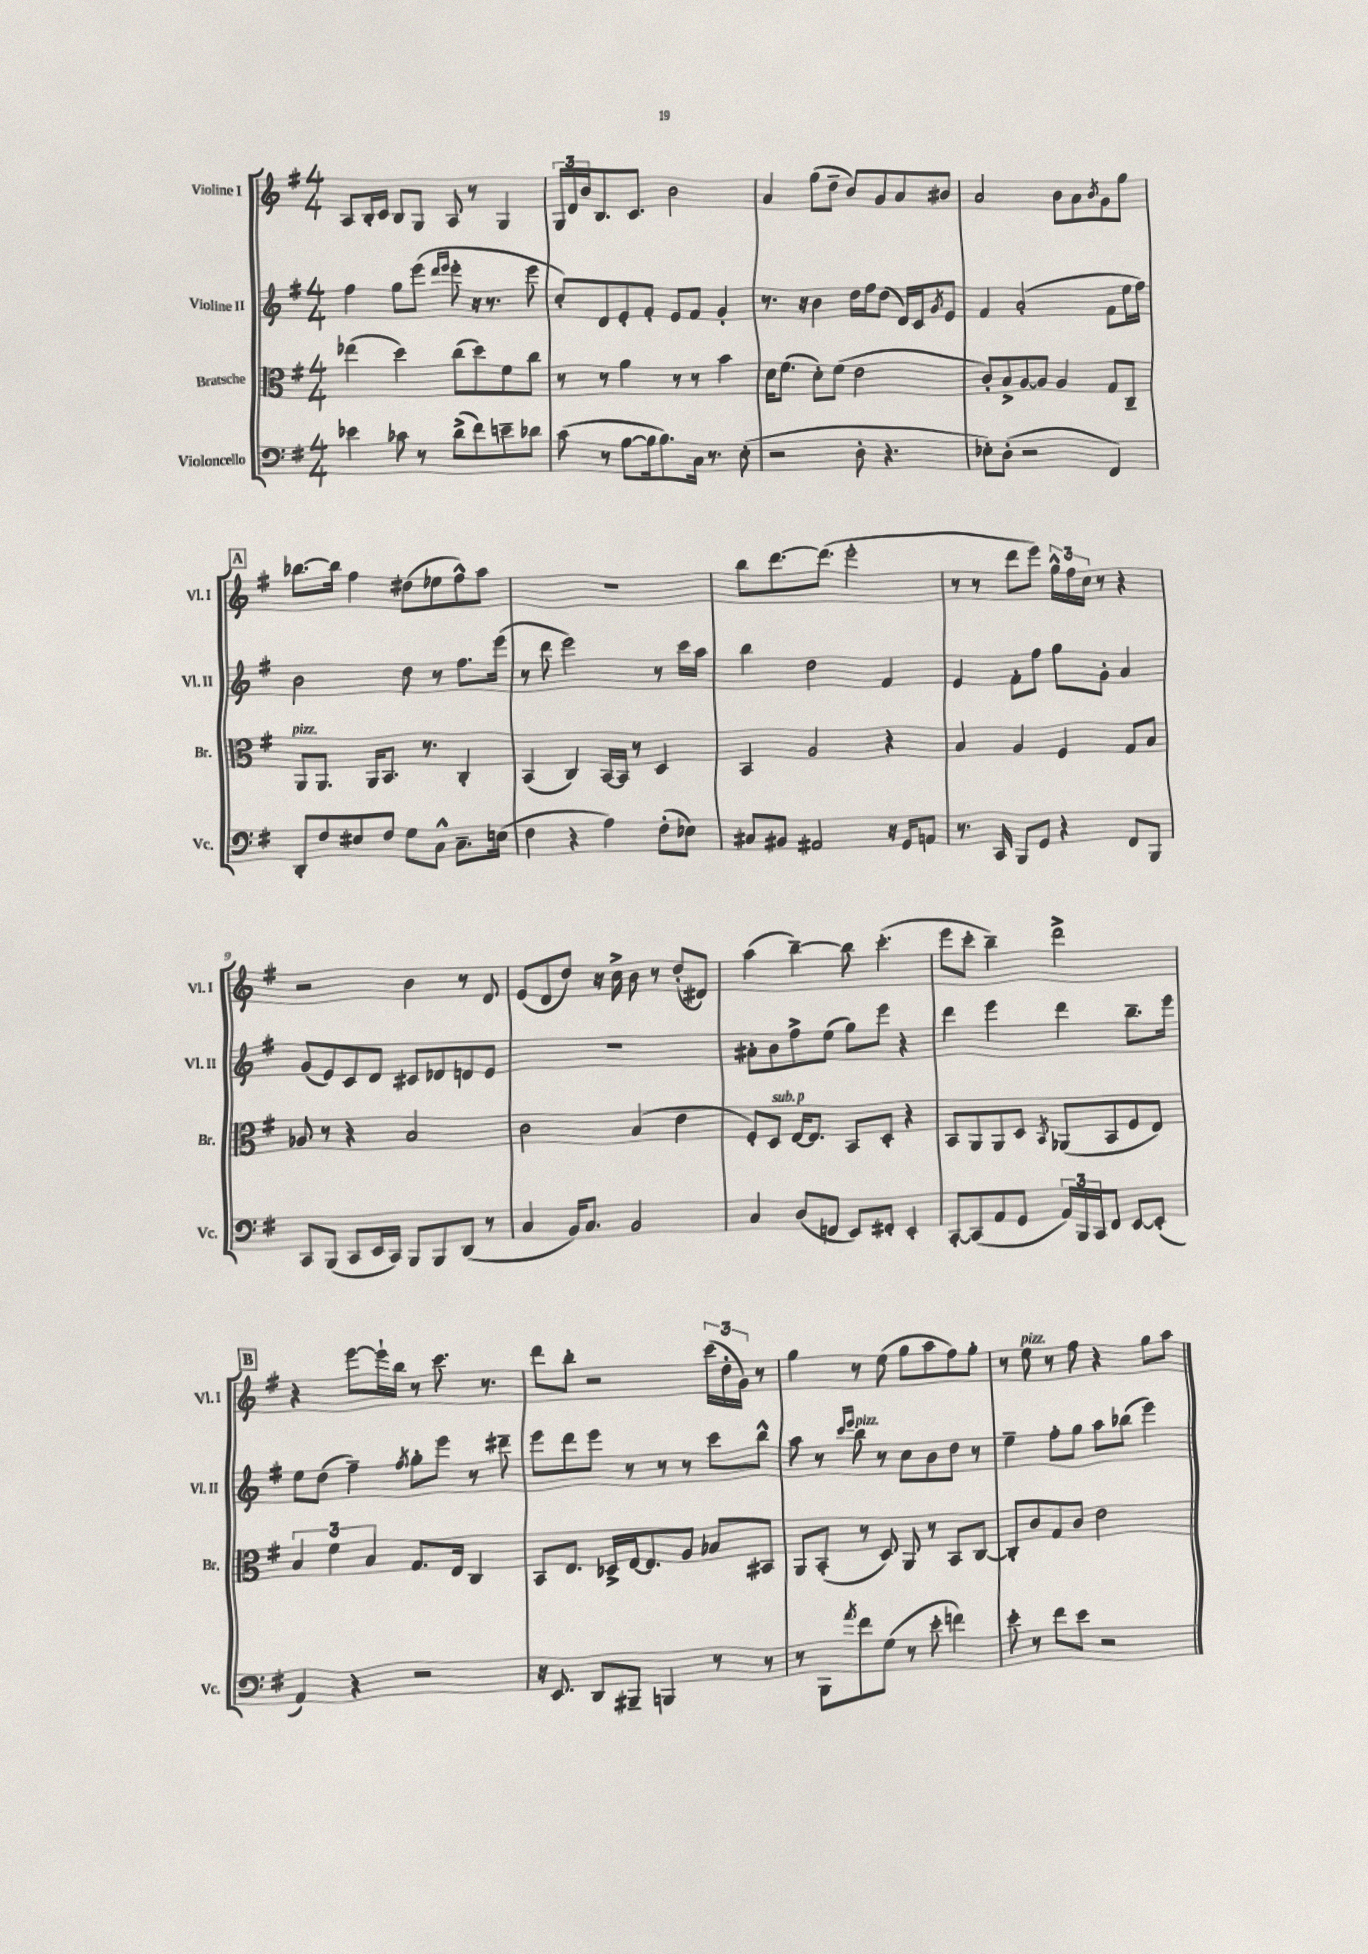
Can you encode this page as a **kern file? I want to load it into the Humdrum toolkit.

**kern	**kern	**kern	**kern
*part4	*part3	*part2	*part1
*staff4	*staff3	*staff2	*staff1
*I"Violoncello	*I"Bratsche	*I"Violine II	*I"Violine I
*I'Vc.	*I'Br.	*I'Vl. II	*I'Vl. I
*clefF4	*clefC3	*clefG2	*clefG2
*k[f#]	*k[f#]	*k[f#]	*k[f#]
*M4/4	*M4/4	*M4/4	*M4/4
=1	=1	=1	=1
4e-X\	(4ee-X\	4ff#\	8A/L
.	.	.	16B'/L
.	.	.	16c/JJ
8c-X\	4dd\)	8gg\L	8B/L
8r	.	(8eee\J	8G/J
.	.	16qqddd/LL	.
.	.	16qqeee/JJ	.
(8d^\L	(8cc\L	8eee'\	8A/
8f#\)	8dd\)	16r	8r
.	.	8.r	.
8en~\	8f#\	.	4G/
8d-X\J	8cc\J	8eee\	.
=2	=2	=2	=2
(8c\	8r	8cc'/L)	24G/LL
.	.	.	24d/
.	.	.	24b/J
8r	8r	8d/	8.B/
[8B\L	4a\	8e'/	.
.	.	.	8.c/J
16B\k]	.	8f#'/J	.
8.B\)	.	.	.
.	8r	8e/L	2b\
16C\Jk	8r	8f#/J	.
8.r	.	.	.
.	4b\	4g'/	.
(8E'\	.	.	.
=3	=3	=3	=3
2r	16d\KL	8.r	4a/
.	(8.f#\J	.	.
.	.	16r	.
.	8d'\L)	4b\	(8gg\L
.	(8f#\J	.	8dd~\J
8D'\	2e\	16dd\LL	8b/L)
.	.	16ff#\J	.
4.r	.	(8dd\J	8g/
.	.	16d/LL)	8a/
.	.	16c/J	.
.	.	8qg/	.
.	.	8e/J	8b#X/J
=4	=4	=4	=4
8E-X'\L)	8c'/L)	4f#/	2a/
(8D'\J	8B^/	.	.
2r	[8A/	(2a'/	.
.	8A/J]	.	.
.	4A/	.	8b\L
.	.	.	8a\
.	.	.	8qb/
4FF#/)	8G/L	8f#\L	8g\
.	8C~/J	16ee\L	8gg\J
.	.	16ff#\JJ)	.
!!LO:LB:g=z
!!LO:REH:place=s1:t=A
=5	=5	=5	=5
!	!LO:TX:a:i:t=pizz.	!	!
8DD'/L	8AA/L	2b\	[8.bb-X\L
8F#/	8.AA/J	.	.
.	.	.	16bb-\Jk]
8E#X/	.	.	4ff#\
.	16AA/KL	.	.
8F#/J	8.BB/J	.	.
8G\L	.	8dd\	(8dd#X\L
.	8.r	.	.
8C^^\J	.	8r	8ee-X\
8.C~\L	4C'/	8.ff#\L	8ff#^^\)
.	.	.	8aa\J
(16En\Jk	.	(16eee\Jk	.
=6	=6	=6	=6
4F#\	(4BB/	8r	1r
.	.	8ddd\	.
4r	4C/)	2eee\)	.
4A\)	[16BB/LL	.	.
.	16BB/JJ]	.	.
.	8r	.	.
(8F#'\L	4D/	8r	.
8E-X\J)	.	16ccc\LL	.
.	.	16aa\JJ	.
=7	=7	=7	=7
8C#X/L	4BB/	4bb\	8bb\L
8BB#X/J	.	.	[8.ddd\
2AA#X/	2A/	2dd\	.
.	.	.	(8.ddd\J]
.	.	.	2eee'\
16r	4r	4f#/	.
16GG/KL	.	.	.
8AAn/J	.	.	.
=8	=8	=8	=8
8.r	4B/	4e/	8r
.	.	.	8r
16CC/	.	.	.
8BBB/L	4A/	8f#'\L	8ddd\L
8GG/J	.	8ff#\J	8eee\J)
4r	4F#/	8gg\L	24gg^^\LL
.	.	.	24ff#\
.	.	.	24cc\JJ
.	.	8g'\J	8r
8FF#/L	8G/L	4a/	4r
8BBB/J	8B/J	.	.
!!LO:LB:g=z
=9	=9	=9	=9
8CC/L	8A-X/	(8g/L	2r
(8BBB/J	8r	8e/)	.
8CC/L	4r	8c/	.
16EE/L	.	8d/J	.
16CC/JJ)	.	.	.
8BBB/L	2B/	8c#X/L	4b\
8BBB/	.	8d-X/	.
(8DD/J	.	8dn/	8r
8r	.	8e/J	8d/
=10	=10	=10	=10
4C/	2c\	1r	(8e/L
.	.	.	8d/
16BB/KL)	.	.	8dd/J)
8.C/J	.	.	.
.	.	.	16r
.	.	.	16cc^\
2BB/	(4B/	.	8b\
.	.	.	8r
.	4e\	.	(8dd'/L
.	.	.	8d#X/J)
=11	=11	=11	=11
4C/	8F#'/L)	8a#X'\L	(4aa\
!	!LO:TX:a:i:t=sub. p	!	!
.	8D/J	8b\	.
(8D/L	[16E/KL	8ff#^\	[4bb~\)
.	8.E/J]	.	.
8FFn/J	.	(8ee\J	.
8EE/L)	8BB/L	8gg\L)	8bb\]
8FF#X'/J	8D'/J	8eee\J	(4.ccc'\
4EE'/	4r	4r	.
=12	=12	=12	=12
[8CC'/L	8BB/L	4ddd\	8eee\L
(8CC/]	8AA/	.	8ccc'\J
8AA/	8AA/	4eee\	4bb~\)
8GG/J	8D/J	.	.
.	8qBB/	.	.
24AA/LL)	(8AA-X/L	4ddd\	2ddd^\
24BBB/	.	.	.
24CC/J	.	.	.
8FF#/J	8BB/	.	.
[8EE/L	8F#/	8.bb~\L	.
(8EE'/J]	8E/J)	.	.
.	.	16eee\Jk	.
!!LO:LB:g=z
!!LO:REH:place=s1:t=B
=13	=13	=13	=13
4AA/)	6B/	8ee\L	4r
.	.	(8dd\J	.
.	6f#\	.	.
4r	.	4ff#~\)	[8eee\L
.	6B/	.	.
.	.	.	16eee`\L]
.	.	.	16bb\JJ
.	.	8qff#/	.
2r	8.G/L	8gg'\L	8r
.	.	8eee\J	8.ccc\
.	16E/Jk	.	.
.	4C/	8r	.
.	.	.	8.r
.	.	8ddd#X~\	.
=14	=14	=14	=14
16r	8BB/L	8eee\L	8ddd\L
8.EE/	.	.	.
.	8.E/J	8ddd\	8bb'\J
8DD/L	.	8eee\J	2r
.	16D-X^/LL	.	.
8BBB#X~/J	[16E/J	8r	.
.	8.E/]	.	.
4BBBn/	.	8r	.
.	8A/J	8r	.
8r	8B-X/L	8ccc\L	(24ccc\LL
.	.	.	24dd'\
.	.	.	24g\JJ)
8r	8BB#X/J	8bb^^\J	8r
=15	=15	=15	=15
8r	8AA/L	8aa\	4gg\
8BBB\L	(8BB'/J	8r	.
.	.	16qqccc/LL	.
8qa/	.	16qqeee/JJ	.
!	!	!LO:TX:a:i:t=pizz.	!
8f#\	8r	8bb\	8r
(8G\J	8D/)	8r	(8ee\
8r	8AA/	8cc\L	8gg\L
8e'\	8r	8b\	8aa\
4fn\)	8BB/L	8dd\J	8ff#\)
.	[8C/J	8r	8gg'\J
=16	=16	=16	=16
8e'\	8C'/L]	4ee~\	8r
!	!	!	!LO:TX:a:i:t=pizz.
8r	8c/	.	8ee\
8f#\L	8G/	8ff#'\L	8r
8e\J	8c/J	8gg\J	8ff#\
2r	2e\	8aa\L	4r
.	.	(8bb-X\J	.
.	.	4eee\)	8gg\L
.	.	.	8aa\J
==	==	==	==
*-	*-	*-	*-
